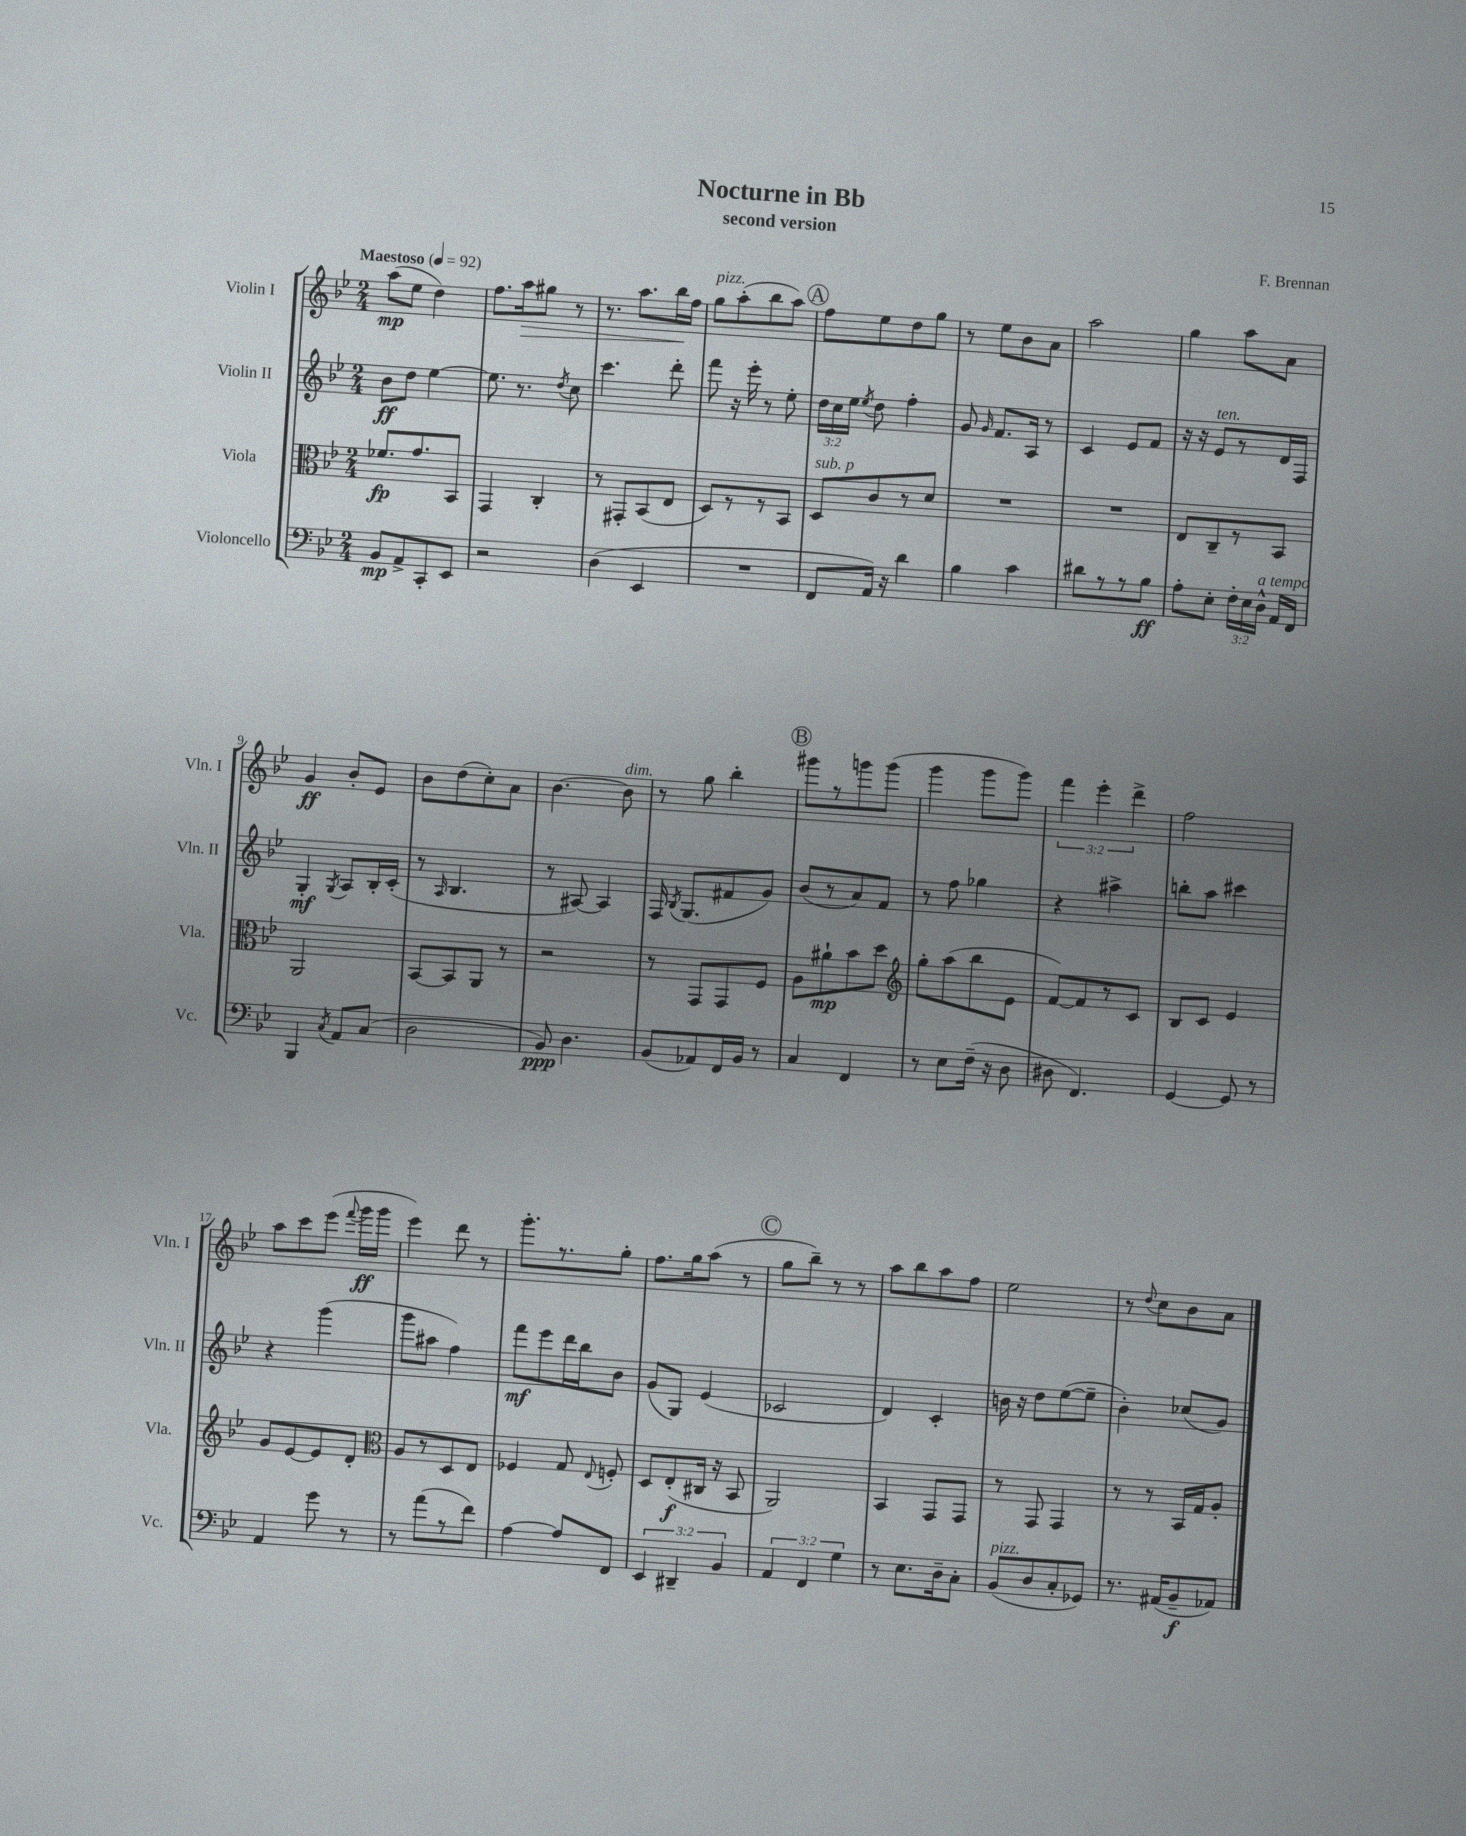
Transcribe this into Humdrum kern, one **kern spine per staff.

**kern	**kern	**kern	**kern
*staff4	*staff3	*staff2	*staff1
*clefF4	*clefC3	*clefG2	*clefG2
*k[b-e-]	*k[b-e-]	*k[b-e-]	*k[b-e-]
*M2/4	*M2/4	*M2/4	*M2/4
*MM92	*MM92	*MM92	*MM92
8BB-/L	8.f-/L	8b-\L	(8aa\L
8AA^/	.	8dd\J	8ee-\J
.	8.g/	.	.
8CC'/	.	[4ee-\	4dd\)
8EE-/J	8BB-/J	.	.
=	=	=	=
2r	4GG/	8.ee-\]	8.ff\L
.	.	8.r	16aa\k
.	4C'/	.	8gg#\J
.	.	8qdd/	.
.	.	8cc\	8r
=	=	=	=
(4D\	8r	4.ccc\	8.r
.	8GG#'/L	.	.
.	.	.	8.aa\L
4EE-/	(8BB-/	.	.
.	8E-/J	8ddd'\	16bb-\L
.	.	.	16ff\JJ
=	=	=	=
2r	8D/L)	8fff\	8gg\L
.	8r	16r	(8aa'\
.	.	16eee-'\	.
.	8r	8r	8bb-\
.	8BB-/J	8ee-'\	8aa\J)
=	=	=	=
8FF/L	8D/L	24dd\LL	8ff\L
.	.	24cc\	.
.	.	24ee-\JJ	.
.	.	8qee-/	.
16AA/Jk)	8c/	8dd\	8ee-\
16r	.	.	.
4d\	8r	4ff'\	8dd\
.	8d/J	.	8gg\J
=	=	=	=
4B-\	2r	8g/	8r
.	.	16qqg/	.
.	.	8.f/L	8ee-\L
4c\	.	.	8b-\
.	.	16A/Jk	.
.	.	8r	8a\J
=	=	=	=
8d#\L	2r	4c/	2aa\
8r	.	.	.
8r	.	8e-/L	.
8B-\J	.	8f/J	.
=	=	=	=
8A'\L	8E-/L	16r	4gg\
.	.	16r	.
8E-'\J	8C~/	8e-/L	.
24F'\LL	8r	8r	8aa\L
24E-\	.	.	.
24D^^\JJ	.	.	.
16AA/LL	8BB-/J	16d/L	8a\J
16FF/JJ	.	16F/JJ	.
=	=	=	=
4BBB-/	2AA/	4G'/	4g/
8qC/	.	8qG/	.
8AA/L	.	8A/L	8b-'/L
(8C/J	.	16B-'/L	8e-/J
.	.	(16c'/JJ	.
=	=	=	=
2D\	[8BB-/L	8r	8b-\L
.	.	16qqA/	.
.	8BB-/]	4.B-/	(8dd\
.	8AA/J	.	8cc'\)
.	8r	.	8a\J
=	=	=	=
8BB-/)	2r	8r	[4.b-\
4.D\	.	[8A#/)	.
.	.	4A#/]	.
.	.	.	8b-\]
=	=	=	=
(8BB-/L	8r	16F/	8r
.	.	8qB-/	.
.	.	(8.G/L	.
8AA-/)	8GG/L	.	8gg\
16FF/L	8GG/	8f#/	4bb-'\
16BB-/JJ	.	.	.
8r	8F/J	8g/J)	.
=	=	=	=
4C/	8A\L	(8b-/L	8ggg#\L
.	8a#`\	8r	8r
4FF/	8b-\	8a/)	8ggg\
.	8dd\J	8f/J	(8ggg\J
=	=	=	=
*	*clefG2	*	*
8r	8gg'\L	8r	4ggg\
8E-\L	(8aa\	8ff\	.
(16F~\Jk	8bb-\	4gg-\	8ggg\L
16r	.	.	.
8D\	8e-\J	.	8ggg\J)
=	=	=	=
8D#\	[8f/L)	4r	6fff\
4.FF/)	8f/]	.	.
.	.	.	6eee-'\
.	8r	4aa#^\	.
.	.	.	6ddd^\
.	8c/J	.	.
=	=	=	=
[4GG/	8B-/L	8bb'\L	2ff\
.	8c/J	8aa\J	.
8GG/]	4e-/	4ccc#\	.
8r	.	.	.
=	=	=	=
4AA/	8g/L	4r	8aa\L
.	[8e-/	.	8ccc\
8g\	8e-/]	(4ggg\	(8eee-\J
.	.	.	8qqfff/
8r	8d'/J	.	16ggg\LL
.	.	.	16ggg\JJ
=	=	=	=
*	*clefC3	*	*
8r	8A/L	8ggg\L	4eee-\)
(8a\L	8r	8aa#\J	.
8r	8D/	4ff\)	8ddd\
8f\J)	8E-/J	.	8r
=	=	=	=
[4A\	4F-/	8fff\L	8.ggg'\L
.	.	8eee-\	.
.	.	.	8.r
8A/]L	8G/	16ddd\L	.
.	.	16bb-\J	.
.	8qqE-/	.	.
8FF/J	8F'/	8b-\J	8gg'\J
=	=	=	=
6EE-/	8D/L	(8g/L	8.ff\L
.	(8E-'/	8G/J)	.
6DD#~/	.	.	.
.	.	.	16gg\k
.	16C#/Jk	(4e-/	(8aa\J
.	16r	.	.
6BB-/	.	.	.
.	8BB-/	.	8r
=	=	=	=
6AA/	2AA/)	2c-/	8gg\L
.	.	.	8bb-~\J)
6FF/	.	.	.
.	.	.	8r
6G\	.	.	.
.	.	.	8r
=	=	=	=
8r	4BB-/	4d/)	8aa\L
8.E-\L	.	.	8bb-\
.	8GG/L	4c'/	8aa\
16D~\k	.	.	.
8C'\J	8GG/J	.	8ff\J
=	=	=	=
(8BB-/L	8r	16b\	2ee-\
.	.	16r	.
8D/	8GG/	8dd\L	.
8C'/	4GG/	([8ee-\	.
8GG-/J)	.	8ee-~\]J	.
=	=	=	=
8.r	8r	4b-'\)	8r
.	.	.	8qqdd/
.	8r	.	8cc\L
(16AA#/LK	.	.	.
8BB-~/	16BB-/LL	(8cc-/L	8b-\
.	16G/J	.	.
8AA-/J)	8A'/J	8g/J)	8a\J
==	==	==	==
*-	*-	*-	*-
